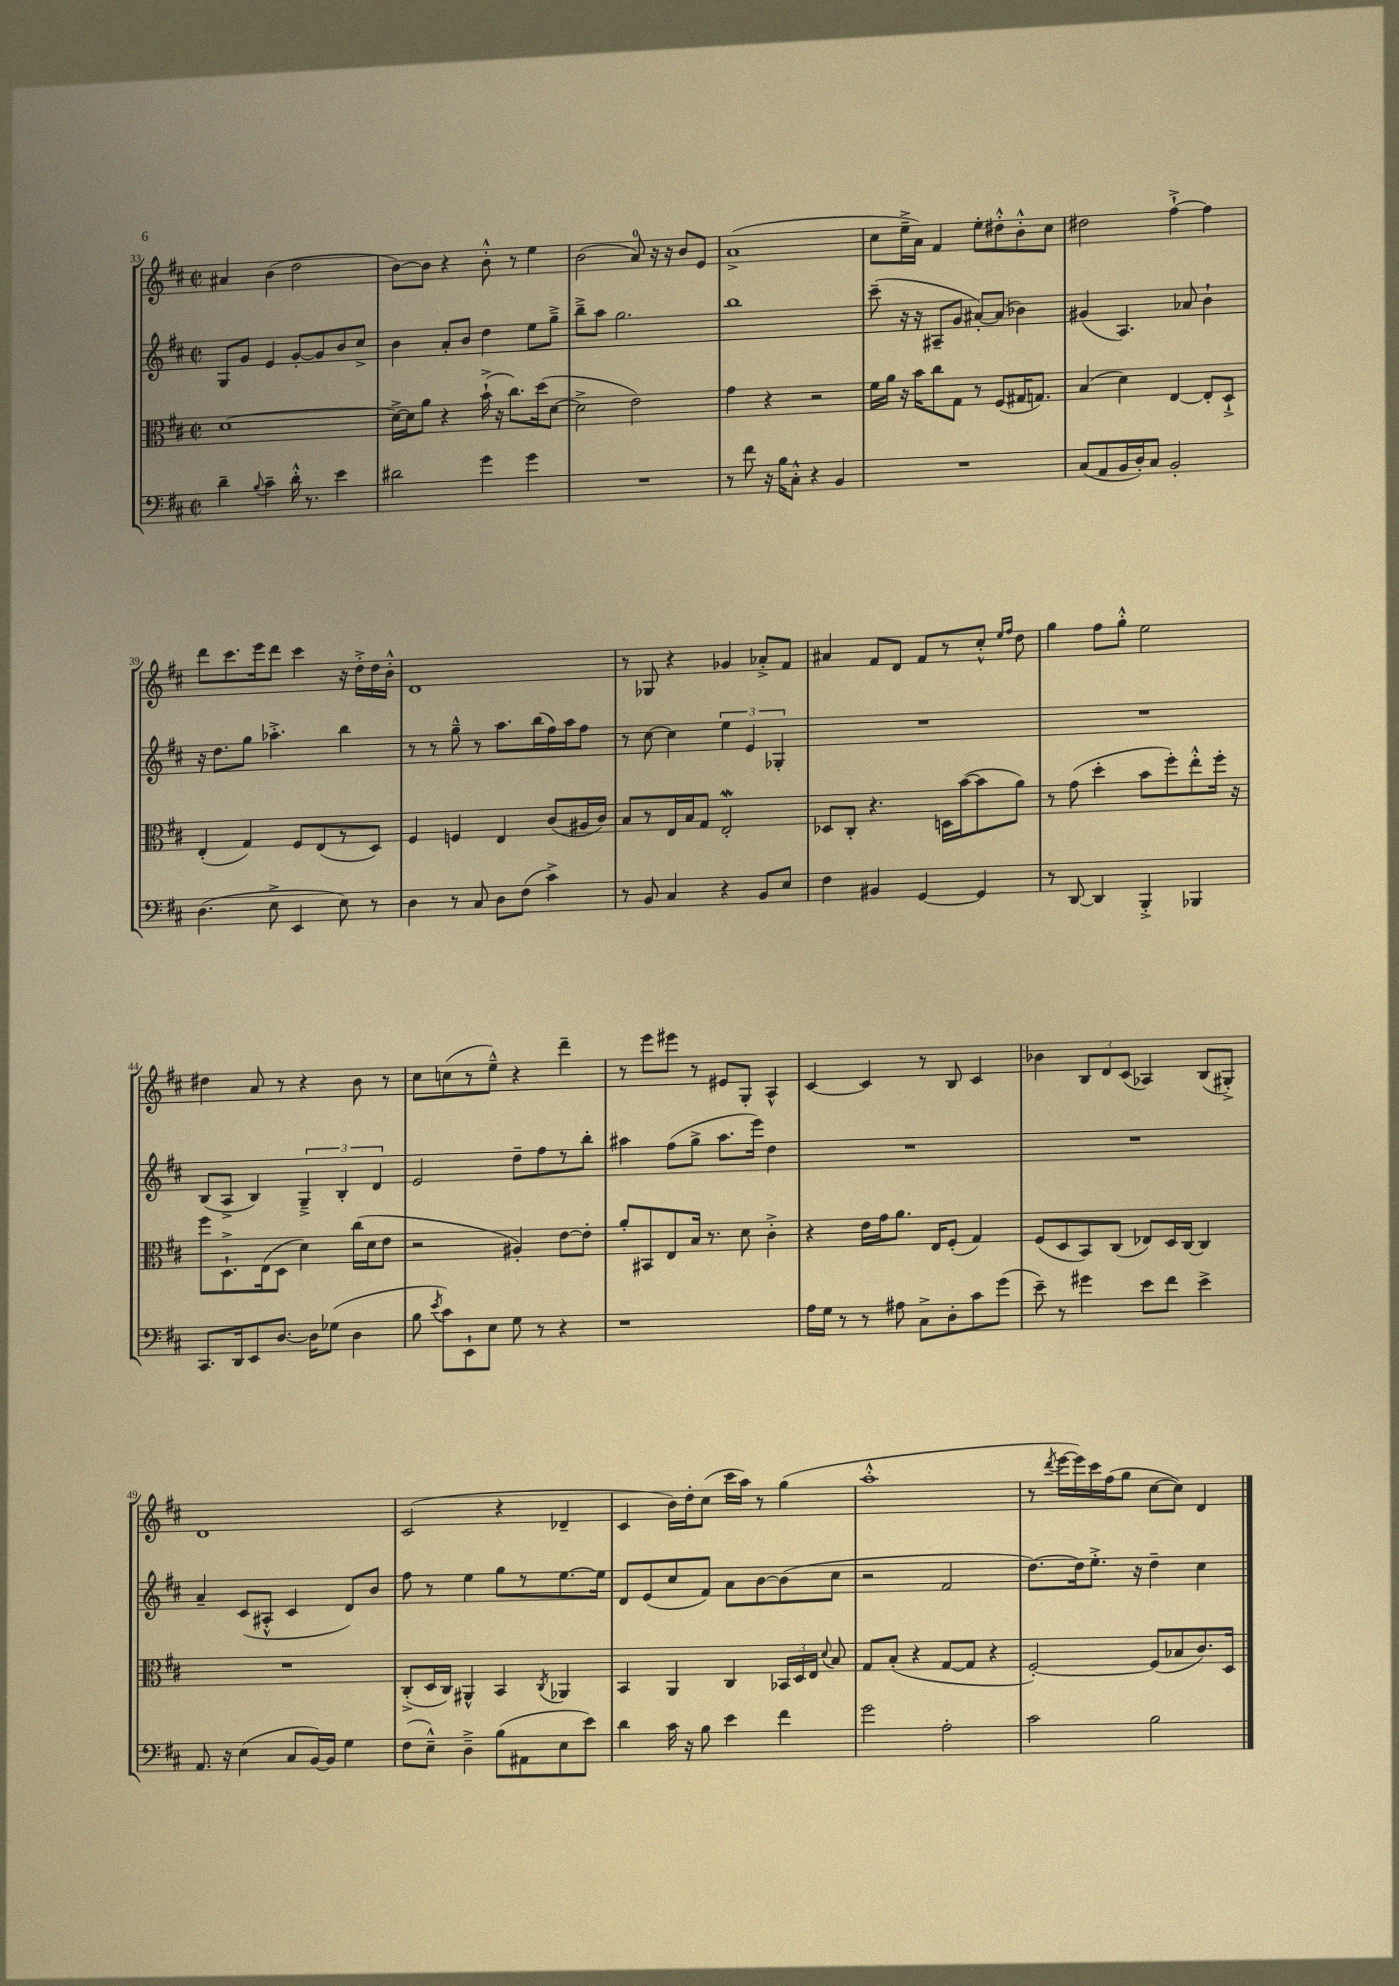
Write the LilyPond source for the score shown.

<<
\new StaffGroup <<
\new Staff = "s0" {
    \clef treble \key d \major \defaultTimeSignature \time 2/2
    \autoBeamOff ais'4 b'4( d''2 |
    b'8[~) b'8] r4 b'8-.-^ r8 e''4 |
    b'2( a'8-0) r16 r16 b'8[ e'8] |
    a'1->( |
    cis''8[ e''16---> a'16]) fis'4 e''8[-. dis''8-.-^ b'8-.-^ cis''8] |
    dis''2 fis''4~-!-> fis''4 |
    d'''8[ cis'''8. e'''16 d'''8] cis'''4 r16 d''16[-.-> d''16 b'16]-.-^ |
    d'1 |
    r8 ges8 r4 ges'4 aes'8[-.-> fis'8] |
    ais'4 fis'8[ d'8] fis'8[ r8 cis''8]-.-^ \grace { e''16[ fis''16] } d''8 |
    g''4 fis''8[ g''8]-.-^ e''2 |
    dis''4 a'8 r8 r4 b'8 r8 |
    cis''8[ c''8( r8 e''8]---^) r4 d'''4-- |
    r8 e'''8[ eis'''8] r8 eis'8[ g8]-. a4-^ |
    cis'4~ cis'4 r8 b8 cis'4 |
    bes'4 \tuplet 3/2 { b8[ d'8 cis'8]( } aes4) b8[( gis8]-.->) |
    d'1 |
    cis'2( r4 des'4-- |
    cis'4 b'16[) d''16-. cis''8]( cis'''16[ a''16]) r8 g''4( |
    a''1-.-^ |
    r8 \acciaccatura { d'''8 } e'''16[~ e'''16) cis'''16 fis''16( g''8] cis''8[~ cis''8]) d'4 \bar "|." |
}
\new Staff = "s1" {
    \clef treble \key d \major \defaultTimeSignature \time 2/2
    \autoBeamOff g8[ g'8] e'4 g'8[~-. g'8 b'8 cis''8]-> |
    b'4 a'8[-. b'8] d''4 e''8[ g''8]---> |
    b''8[---> a''8] g''2. |
    b''1 |
    cis'''8--( r16 r16 ais8[-- g'8] ais'8[~-.) ais'8]( bes'4) |
    gis'4( a4.) aes'8 b'4-! |
    r16 d''8.[ g''8] aes''4.-.-> b''4 |
    r8 r8 g''8---^ r8 a''8.[ b''16( fis''16) a''16 fis''8] |
    r8 cis''8~ cis''4 \tuplet 3/2 { e''4 e'4 ges4-. } |
    R1 |
    R1 |
    b8[( a8]-> b4) \tuplet 3/2 { g4---> b4-. d'4 } |
    e'2 d''8[-- fis''8 r8 b''8]-. |
    ais''4 fis''8[( g''8]-> ais''8.[ e'''16]) d''4 |
    R1 |
    R1 |
    a'4-- cis'8[( ais8]-.-^ cis'4 d'8[) b'8] |
    fis''8 r8 e''4 g''8[ r8 e''8.~ e''16] |
    d'8[ e'8( cis''8 fis'8]) a'8[ b'8~ b'8( cis''8] |
    r2 fis'2 |
    d''8.[~) d''16 e''8.]-.-> r16 d''4-- cis''4 \bar "|." |
}
\new Staff = "s2" {
    \clef alto \key d \major \defaultTimeSignature \time 2/2
    \autoBeamOff d'1~ |
    d'16[~-> d'16 a'8] r4 b'16-!->( r16 cis''8.[) d''16( d'8]~ |
    d'2-> e'2) |
    g'4 r4 r2 |
    fis'16[ a'16] r16 b'16[ cis''8 g8] r8 fis8[( gis16 g8.]) |
    b4( d'4) e4~ e8[-. d8]-!-> |
    e4-.( g4) fis8[ e8( r8 d8]) |
    fis4 f4 e4 cis'8[( ais16 cis'16]) |
    b8[ r8 e16 b16 g8] e2-.\mordent |
    des8[ cis8]-. r4. d16[ b'16~( b'8 a'8]) |
    r8 g'8( d''4-. b'8[ fis''8-.) e''8-.-^ fis''16]-. r16 |
    fis''8[ d8.-!-> e16( d8] d'4) cis''16[( d'16 e'8] |
    r2 ais4-.) e'8[~ e'8]-. |
    a'8[-. bis,8 e8 b16] r8. d'8 cis'4-.-> |
    r4 e'16[ g'16 a'8.] e16[ fis8]-.( g4) |
    fis8[( d8 b,8) cis8]( ees8[) d16 cis16]~ cis4 |
    R1 |
    cis8[-.->( d16 cis16]) ais,4-^ b,4 \acciaccatura { cis8 } aes,4 |
    b,4 a,4 cis4 \tuplet 3/2 { bes,16[ d16 e16] } \appoggiatura { d'8 } b8 |
    g8[ b8]-.( r4 g8[~ g8] r4 |
    fis2~-.) fis8[( bes8 cis'8.) d16] \bar "|." |
}
\new Staff = "s3" {
    \clef bass \key d \major \defaultTimeSignature \time 2/2
    \autoBeamOff d'4-- \appoggiatura { b8 } cis'4-- d'16-.-^ r8. e'4 |
    dis'2 g'4 g'4 |
    R1 |
    r8 fis'8 r16 b16[ cis8]-.-^ r4 b,4 |
    R1 |
    cis8[( a,8 b,16 d16-.) cis8] b,2-. |
    d4.( e8-> e,4 e8) r8 |
    d4 r8 cis8 d8[ fis8]( cis'4->) |
    r8 b,8 cis4 r4 b,8[ e8] |
    fis4 bis,4 g,4~ g,4 |
    r8 d,8~ d,4 b,,4-.-> bes,,4 |
    cis,8.[ d,16 e,8 d8.]~ d16[ ges8]( d4 |
    b8 \acciaccatura { e'8 } cis'8[) e,8-! e8] g8 r8 r4 |
    r1 |
    a16[ g16] r8 r8 ais8 cis8[-> d8-. cis'8 g'8]( |
    e'8--) r8 gis'4 e'8[ fis'8] e'4-> |
    a,8. r16 e4( cis8[ b,16~) b,16] g4 |
    fis8[( e8]---^) d4---> b8[( ais,8 e8 e'8]) |
    d'4 cis'16 r16 b8 e'4 fis'4 |
    g'2 a2-. |
    cis'2 b2 \bar "|." |
}
>>
>>
\layout { \context { \Score currentBarNumber = #33 } }
